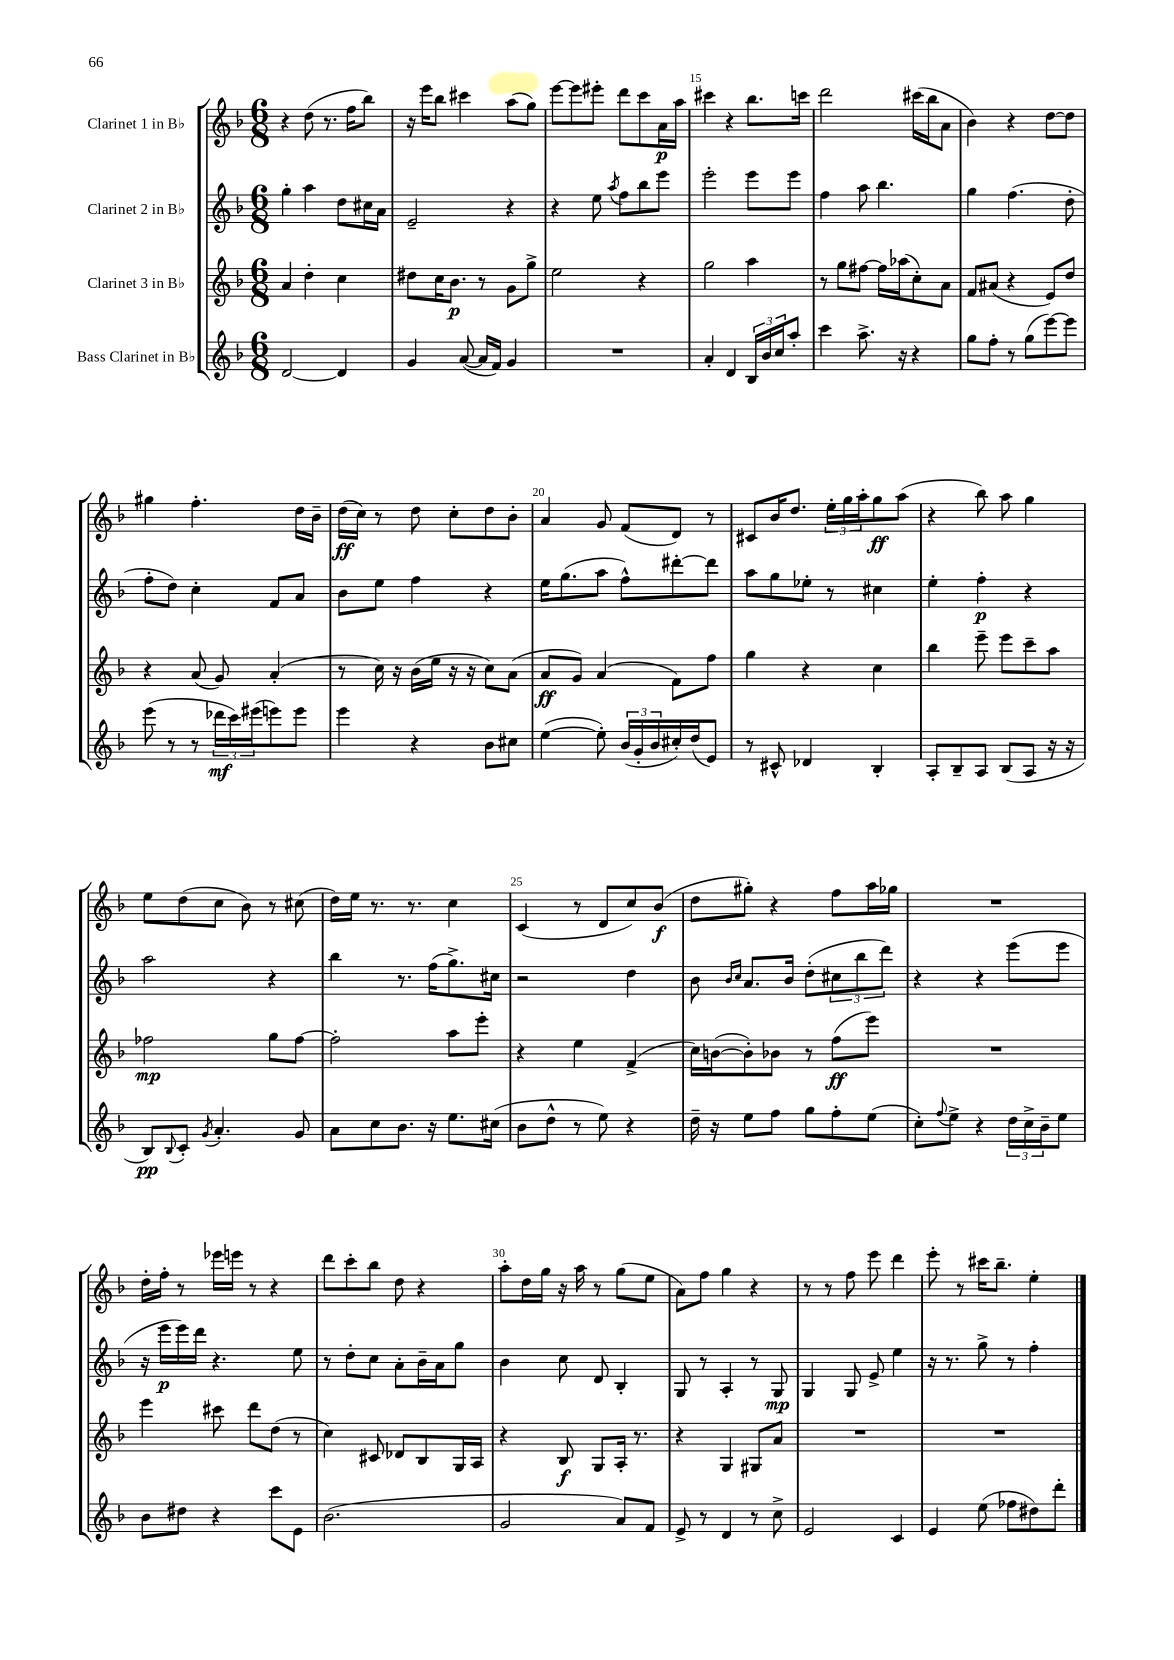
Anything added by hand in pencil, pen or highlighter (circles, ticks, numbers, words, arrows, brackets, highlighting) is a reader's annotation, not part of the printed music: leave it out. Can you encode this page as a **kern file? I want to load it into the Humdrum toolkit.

**kern	**kern	**kern	**kern
*staff4	*staff3	*staff2	*staff1
*clefG2	*clefG2	*clefG2	*clefG2
*k[b-]	*k[b-]	*k[b-]	*k[b-]
*M6/8	*M6/8	*M6/8	*M6/8
[2d/	4a/	4gg'\	4r
.	4dd'\	4aa\	(8dd\
.	.	.	8.r
4d/]	4cc\	8dd\L	.
.	.	.	16ff\LK
.	.	16cc#\L	8bb-\J)
.	.	16a\JJ	.
=	=	=	=
4g/	8dd#\L	2e~/	16r
.	.	.	16eee\LK
.	16cc\K	.	8bb-\J
.	8.b-\J	.	.
([8a/	.	.	4ccc#\
16a/]LL	8r	.	.
16f/JJ)	.	.	.
4g/	8g\L	4r	(8aa\L
.	8gg^\J	.	8gg\J)
=	=	=	=
2.r	2ee\	4r	[8eee\L
.	.	.	8eee\]
.	.	8ee\	8eee#'\J
.	.	8qaa/	.
.	.	8ff\L	8ddd\L
.	4r	8bb-\	8ccc\
.	.	8eee\J	16a\L
.	.	.	16aa\JJ
=	=	=	=
4a'/	2gg\	2eee'\	4ccc#\
4d/	.	.	4r
24B-/LL	4aa\	8eee\L	8.bb-\L
24b-/	.	.	.
24cc/J	.	.	.
8aa'/J	.	8eee\J	.
.	.	.	16ccc\Jk
=	=	=	=
4ccc\	8r	4ff\	2ddd\
.	8gg\L	.	.
8.aa^\	[8ff#\J	8aa\	.
.	16ff#\]LL	4.bb-\	.
16r	(16aa-\J	.	.
4r	8cc'\)	.	(16ccc#\LL
.	.	.	16bb-\J
.	8a\J	.	8a\J
=	=	=	=
8gg\L	8f/L	4gg\	4b-\)
8ff'\J	(8a#/J	.	.
8r	4r	(4.ff\	4r
(8gg\L	.	.	.
[8eee\)	8e/L)	.	[8dd\L
8eee\]J	8dd/J	8dd'\	8dd\]J
=	=	=	=
(8eee\	4r	8ff'\L	4gg#\
8r	.	8dd\J)	.
8r	(8a/	4cc'\	4.ff'\
24ddd-\LL	8g/)	.	.
24ccc\)	.	.	.
(24eee#\J	.	.	.
8eee\)	(4a'/	8f/L	.
8eee\J	.	8a/J	16dd\LL
.	.	.	16b-~\JJ
=	=	=	=
4eee\	8r	8b-\L	(16dd\LL
.	.	.	16cc\JJ)
.	16cc\)	8ee\J	8r
.	16r	.	.
4r	(16b-\LL	4ff\	8dd\
.	16ee\JJ	.	.
.	16r	.	8cc'\L
.	16r	.	.
8b-\L	8cc\L)	4r	8dd\
8cc#\J	(8a\J	.	8b-'\J
=	=	=	=
([4ee\	8a/L	16ee\LK	4a/
.	.	(8.gg\	.
.	8g/J)	.	.
8ee'\])	(4a/	8aa\J	8g/
(24b-/LL	.	8ff^^\L)	(8f/L
24g'/	.	.	.
24b-/	.	.	.
16cc#'/)	8f\L)	[8ddd#'\	8d/J)
(16dd/J	.	.	.
8e/J)	8ff\J	8ddd#\]J	8r
=	=	=	=
8r	4gg\	8aa\L	8c#/L
8c#^^/	.	8gg\	16b-/K
.	.	.	8.dd/J
4d-/	4r	8ee-'\J	.
.	.	8r	24ee'\LL
.	.	.	24gg\
.	.	.	24aa'\J
4B-'/	4cc\	4cc#\	8gg\
.	.	.	(8aa\J
=	=	=	=
8A'/L	4bb-\	4ee'\	4r
8B-~/	.	.	.
8A/J	8eee~\	4ff'\	8bb-\)
(8B-/L	8eee\L	.	8aa\
8A/J	8ccc~\	4r	4gg\
16r	8aa\J	.	.
16r	.	.	.
=	=	=	=
8B-/L)	2ff-\	2aa\	8ee\L
8qqB-/	.	.	.
8c'/J	.	.	(8dd\
8qg/	.	.	.
4.a'/	.	.	8cc\J
.	.	.	8b-\)
.	8gg\L	4r	8r
8g/	[8ff-\J	.	(8cc#\
=	=	=	=
8a\L	2ff-'\]	4bb-\	16dd\LL)
.	.	.	16ee\JJ
8cc\	.	.	8.r
8.b-\J	.	8.r	.
.	.	.	8.r
16r	.	(16ff\LK	.
8.ee\L	8aa\L	8.gg^\)	4cc\
.	8eee'\J	.	.
(16cc#\Jk	.	16cc#\Jk	.
=	=	=	=
8b-\L	4r	2r	(4c/
8dd^^\J	.	.	.
8r	4ee\	.	8r
8ee\)	.	.	8d/L
4r	(4f^/	4dd\	8cc/)
.	.	.	(8b-/J
=	=	=	=
16dd~\	16cc\LL)	8b-\	8dd\L
16r	([16b\J	.	.
.	.	16qqb-/LL	.
.	.	16qqcc/JJ	.
8ee\L	8b'\])	8.a/L	8gg#'\J)
8ff\J	8b-\J	.	4r
.	.	16b-/Jk	.
8gg\L	8r	(8dd'\L	.
8ff'\	(8ff\L	12cc#\	8ff\L
.	.	12bb-\	.
(8ee\J	8eee\J)	.	16aa\L
.	.	12ddd\J)	.
.	.	.	16gg-\JJ
=	=	=	=
8cc'\L)	2.r	4r	2.r
8qqff/	.	.	.
8ee^\J	.	.	.
4r	.	4r	.
24dd\LL	.	(8eee\L	.
24cc^\	.	.	.
24b-~\J	.	.	.
8ee\J	.	8eee\J	.
=	=	=	=
8b-\L	4eee\	16r	16dd'\LL
.	.	16eee\LL	16ff'\JJ
8dd#\J	.	16eee\)	8r
.	.	16ddd\JJ	.
4r	8ccc#\	4.r	16eee-\LL
.	.	.	16eee\JJ
.	8ddd\L	.	8r
8ccc\L	(8dd\J	.	4r
8e\J	8r	8ee\	.
=	=	=	=
(2.b-\	4cc\)	8r	8ddd\L
.	.	8dd'\L	8ccc'\
.	8c#/	8cc\J	8bb-\J
.	8d-/L	8a'\L	8dd\
.	8B-/	16b-~\L	4r
.	.	16a\J	.
.	16G/L	8gg\J	.
.	16A/JJ	.	.
=	=	=	=
2g/	4r	4b-\	8aa'\L
.	.	.	16dd\L
.	.	.	16gg\JJ
.	8B-/	8cc\	16r
.	.	.	16aa\
.	8G/L	8d/	8r
8a/L)	16A'/Jk	4B-'/	(8gg\L
.	8.r	.	.
8f/J	.	.	8ee\J
=	=	=	=
8e^/	4r	8G/	8a\L)
8r	.	8r	8ff\J
4d/	4G/	4A'/	4gg\
8r	8G#/L	8r	4r
8cc^\	8a/J	8G/	.
=	=	=	=
2e/	2.r	4G/	8r
.	.	.	8r
.	.	8G/	8ff\
.	.	8e^/	8eee\
4c/	.	4ee\	4ddd\
=	=	=	=
4e/	2.r	16r	8eee'\
.	.	8.r	.
.	.	.	8r
(8ee\	.	8gg^\	16ccc#\LK
.	.	.	8.bb-~\J
8ff-\L	.	8r	.
8dd#\)	.	4ff'\	4ee'\
8ddd'\J	.	.	.
==	==	==	==
*-	*-	*-	*-
